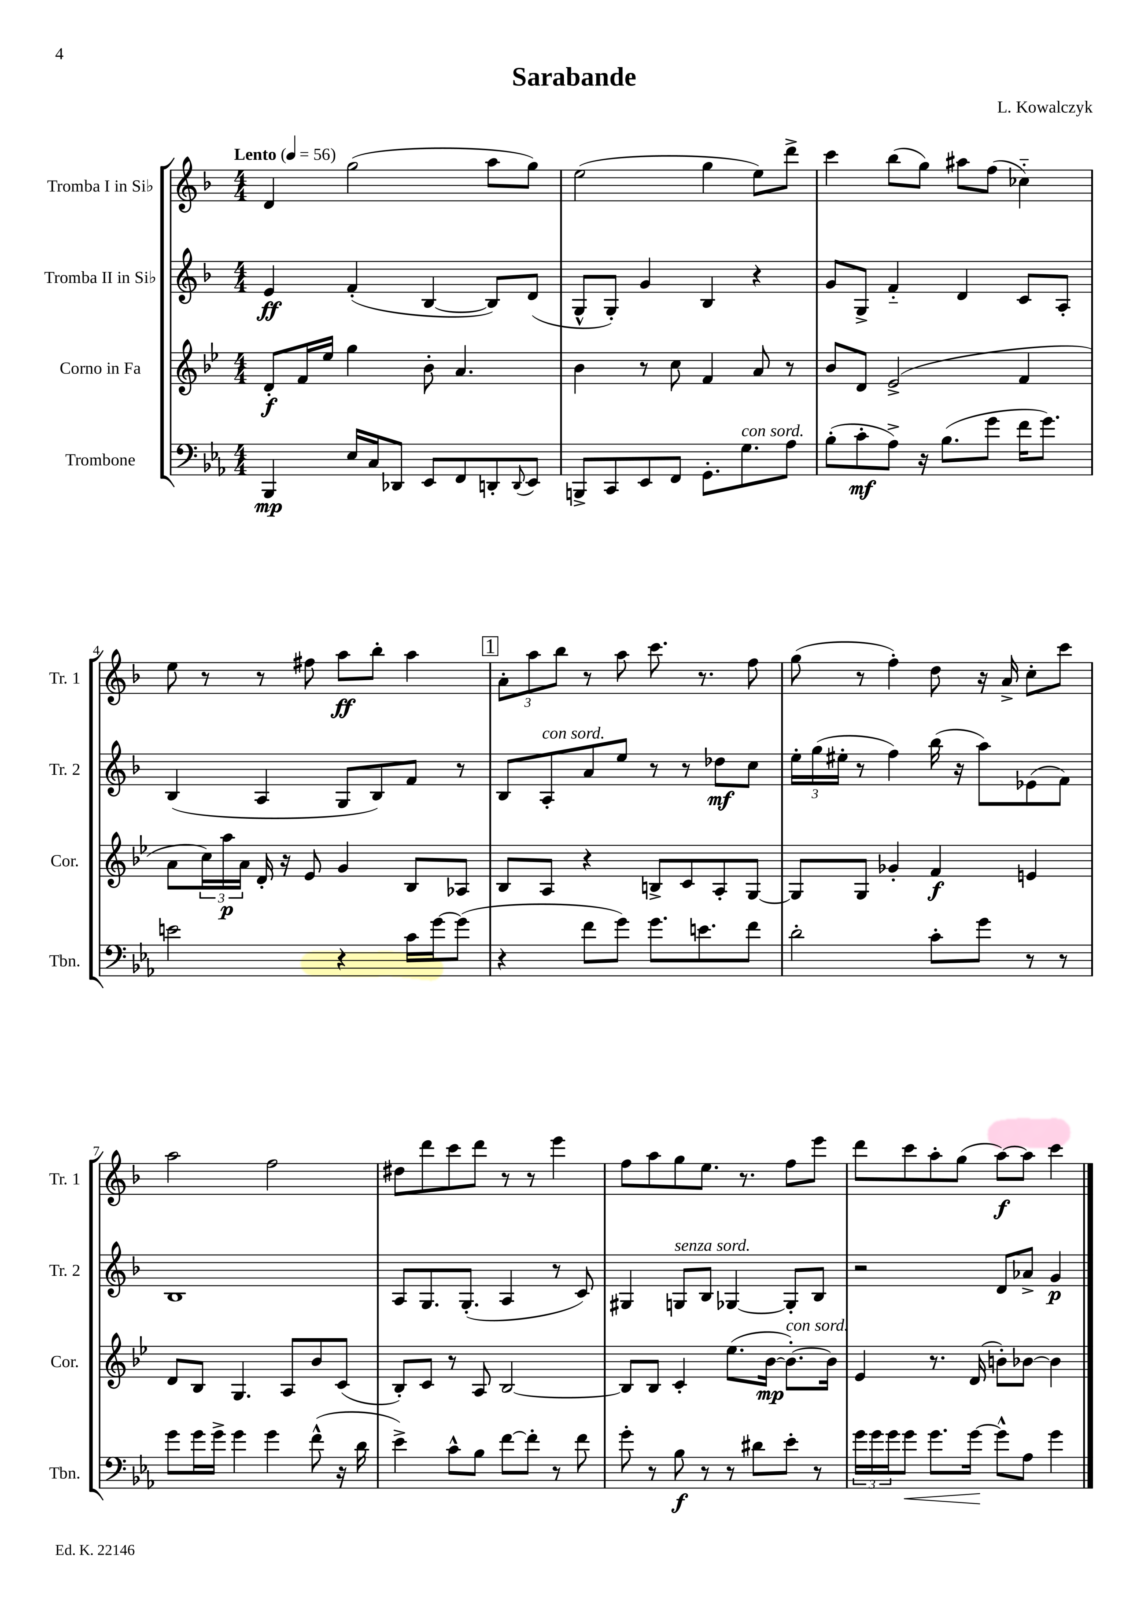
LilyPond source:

\header { title = "Sarabande" composer = "L. Kowalczyk" }
<<
\new StaffGroup <<
\new Staff = "s0" \with { instrumentName = "Tromba I in Sib" shortInstrumentName = "Tr. 1" } {
    \clef treble \key f \major \numericTimeSignature \time 4/4 \tempo "Lento" 4 = 56
    d'4 g''2( a''8 g''8) |
    e''2( g''4 e''8) d'''8-> |
    c'''4 bes''8( g''8) ais''8 f''8( ces''4-_) |
    e''8 r8 r8 fis''8 a''8\ff bes''8-. a''4 |
    \mark \markup { \box "1" } \tuplet 3/2 { a'8-. a''8 bes''8 } r8 a''8 c'''8. r8. f''8 |
    g''8( r8 f''4-.) d''8 r16 a'16-> c''8-. c'''8 |
    a''2 f''2 |
    dis''8 d'''8 c'''8 d'''8 r8 r8 e'''4 |
    f''8 a''8 g''8 e''8. r8. f''8 e'''8 |
    d'''8 c'''8 a''8-. g''8( a''8~\f) a''8 c'''4 \bar "|." |
}
\new Staff = "s1" \with { instrumentName = "Tromba II in Sib" shortInstrumentName = "Tr. 2" } {
    \clef treble \key f \major \numericTimeSignature \time 4/4
    e'4\ff f'4-.( bes4~ bes8) d'8( |
    g8-^ g8-.) g'4 bes4 r4 |
    g'8 g8-> f'4-_ d'4 c'8 a8-. |
    bes4( a4 g8 bes8) f'8 r8 |
    \mark \markup { \box "1" } bes8 a8-.^\markup { \italic "con sord." } a'8 e''8 r8 r8 des''8\mf c''8 |
    \tuplet 3/2 { e''16-. g''16( eis''16-. } r8 f''4) bes''16( r16 a''8) ees'8( f'8) |
    bes1 |
    a8 g8. g8.-.( a4 r8 c'8) |
    gis4 g8^\markup { \italic "senza sord." } bes8 ges4~ ges8-. bes8 |
    r2 d'8 aes'8-> g'4\p \bar "|." |
}
\new Staff = "s2" \with { instrumentName = "Corno in Fa" shortInstrumentName = "Cor." } {
    \clef treble \key bes \major \numericTimeSignature \time 4/4
    d'8-.\f f'16 ees''16 g''4 bes'8-. a'4. |
    bes'4 r8 c''8 f'4 a'8 r8 |
    bes'8 d'8 ees'2->( f'4 |
    a'8 \tuplet 3/2 { c''16) a''16\p a'16 } d'16-. r16 ees'8 g'4 bes8 aes8 |
    \mark \markup { \box "1" } bes8 a8 r4 b8-> c'8 a8-. g8~ |
    g8 g8 ges'4-. f'4\f e'4 |
    d'8 bes8 g4. a8 bes'8 c'8( |
    bes8-.) c'8 r8 a8 bes2~ |
    bes8 bes8 c'4-. ees''8.( bes'16~\mp bes'8.~-.^\markup { \italic "con sord." }) bes'16 |
    ees'4 r8. d'16( b'8-.) bes'8~ bes'4 \bar "|." |
}
\new Staff = "s3" \with { instrumentName = "Trombone" shortInstrumentName = "Tbn." } {
    \clef bass \key ees \major \numericTimeSignature \time 4/4
    bes,,4\mp ees16 c16 des,8 ees,8 f,8 d,8-. \appoggiatura { d,8 } ees,8 |
    b,,8-> c,8 ees,8 f,8 g,8.-. g8.^\markup { \italic "con sord." } aes8 |
    bes8-.( c'8-.\mf aes8->) r16 bes8.( g'8 f'16 g'8.) |
    e'2 r4 c'16 g'16~ g'8( |
    \mark \markup { \box "1" } r4 f'8 g'8) g'8. e'8. f'8 |
    d'2-. c'8-. g'8 r8 r8 |
    g'8 g'16 g'16-> g'4 g'4 f'8-^( r16 d'16 |
    ees'4->) c'8-^ bes8 f'8~ f'8-. r8 f'8 |
    g'8-. r8 bes8\f r8 r8 dis'8 ees'8-. r8 |
    \tuplet 3/2 { g'16 g'16 g'16 } g'8\< g'8. g'16~\! g'8-^ aes8 g'4 \bar "|." |
}
>>
>>
